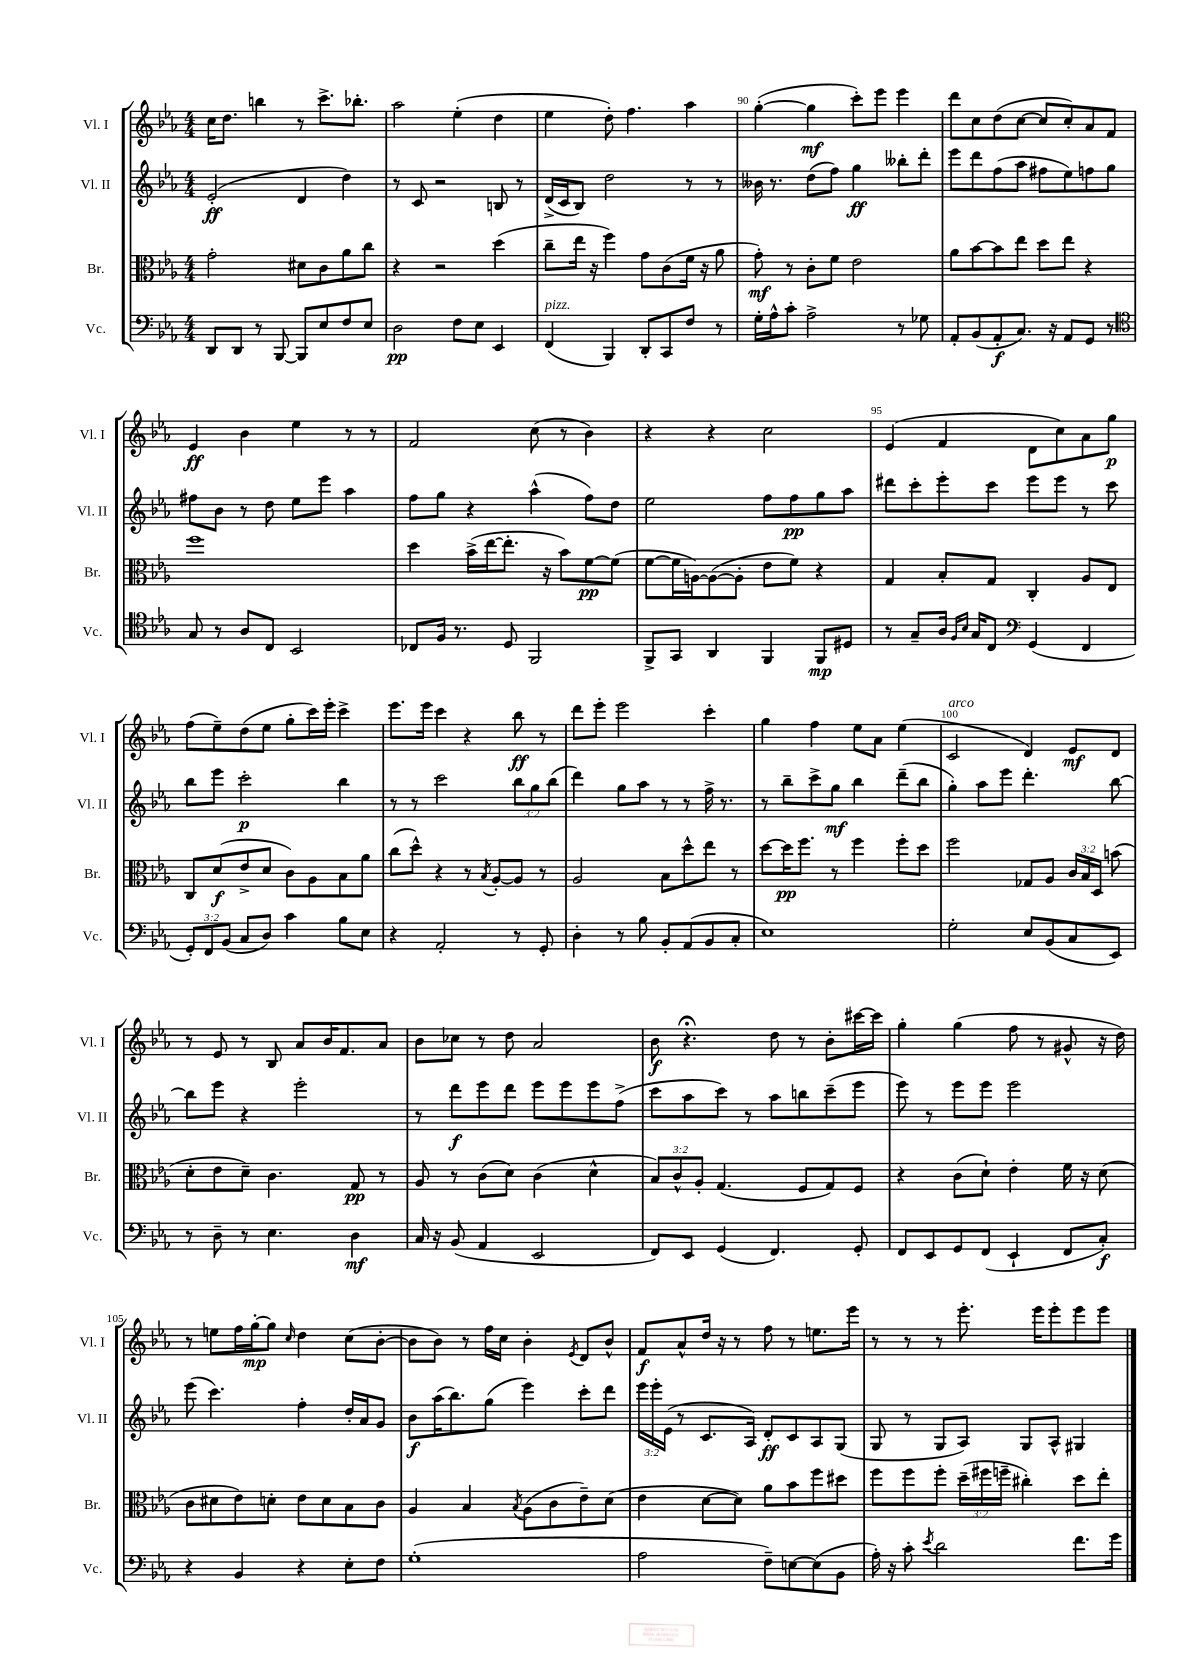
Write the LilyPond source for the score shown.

<<
\new StaffGroup <<
\new Staff = "s0" \with { instrumentName = "Vl. I" shortInstrumentName = "Vl. I" } {
    \clef treble \key ees \major \numericTimeSignature \time 4/4
    \autoBeamOff c''16[ d''8.] b''4 r8 c'''8.[-> bes''8.]-. |
    aes''2 ees''4-.( d''4 |
    ees''4 d''8-.) f''4. aes''4 |
    g''4~-.( g''4\mf c'''8[-.) ees'''8] ees'''4 |
    d'''8[ c''8 d''8( c''8]~ c''8[ c''8-.) aes'8 f'8] |
    ees'4\ff bes'4 ees''4 r8 r8 |
    f'2 c''8( r8 bes'4) |
    r4 r4 c''2 |
    ees'4( f'4 d'8[ c''8) aes'8 g''8]\p |
    f''8[( ees''8--) d''8( ees''8] g''8[-. c'''16) ees'''16]-. c'''4-> |
    ees'''8.[ ees'''16] c'''4 r4 bes''8\ff r8 |
    d'''8[ ees'''8]-. ees'''2 c'''4-. |
    g''4 f''4 ees''8[ aes'8] ees''4( |
    c'2^\markup { \italic "arco" } d'4) ees'8[\mf d'8] |
    r8 ees'8 r8 bes8 aes'8[ bes'16 f'8. aes'8] |
    bes'8[ ces''8] r8 d''8 aes'2 |
    bes'8\f r4.\fermata d''8 r8 bes'8[-. cis'''16~ cis'''16] |
    g''4-. g''4( f''8 r8 gis'8-^ r16 d''16) |
    r8 e''8[ f''16 g''16~-.\mp g''8] \grace { c''16 } d''4 c''8[( bes'8]~-. |
    bes'8[ bes'8]) r8 f''16[ c''16] bes'4-. \acciaccatura { ees'8 } d'8[ bes'8]-^ |
    f'8[\f aes'8-^ d''16] r16 r8 f''8 r8 e''8.[ ees'''16] |
    r8 r8 r8 ees'''8.-. ees'''16[ ees'''8-. ees'''8 ees'''8] \bar "|." |
}
\new Staff = "s1" \with { instrumentName = "Vl. II" shortInstrumentName = "Vl. II" } {
    \clef treble \key ees \major \numericTimeSignature \time 4/4 \override Staff.TupletNumber.text = #tuplet-number::calc-fraction-text
    \autoBeamOff ees'2-.\ff( d'4 d''4) |
    r8 c'8 r2 b8 r8 |
    d'16[->( c'16 bes8]) d''2 r8 r8 |
    beses'16 r8. d''8[( f''8]) g''4\ff beses''8[-. d'''8]-. |
    ees'''8[ d'''8 f''8( aes''8] fis''8[ ees''8) f''8 g''8] |
    fis''8[ bes'8] r8 d''8 ees''8[ ees'''8] aes''4 |
    f''8[ g''8] r4 aes''4-^( f''8[) d''8] |
    ees''2 f''8[ f''8\pp g''8 aes''8] |
    dis'''8[ c'''8-. ees'''8-. c'''8] ees'''8[ ees'''8] r8 c'''8 |
    bes''8[ ees'''8] c'''2-.\p bes''4 |
    r8 r8 c'''2 \tuplet 3/2 { bes''8[ g''8 bes''8]( } |
    d'''4) g''8[ aes''8] r8 r8 f''16-> r8. |
    r8 bes''8[-- c'''8-> g''8]\mf bes''4 d'''8[--( bes''8] |
    g''4-.) aes''8[ ees'''8] d'''4.-. bes''8~ |
    bes''8[ ees'''8] r4 ees'''2-. |
    r8 d'''8[\f ees'''8 d'''8] ees'''8[ ees'''8 ees'''8 f''8]->( |
    c'''8[ aes''8 c'''8]) r8 aes''8[ b''8 c'''8--( ees'''8] |
    ees'''8) r8 ees'''8[ ees'''8] ees'''2 |
    ees'''8( c'''4.) f''4-. d''16[-. aes'16 g'8] |
    bes'8[\f aes''16( bes''8.) g''8]( ees'''4) c'''8[-. d'''8] |
    \tuplet 3/2 { ees'''16[ ees'''16-. ees'16]( } r8 c'8.[ aes16]) d'8[-.\ff c'8 aes8 g8]( |
    g8 r8 g8[ aes8]) g8[ aes8]-^ gis4 \bar "|." |
}
\new Staff = "s2" \with { instrumentName = "Br." shortInstrumentName = "Br." } {
    \clef alto \key ees \major \numericTimeSignature \time 4/4 \override Staff.TupletNumber.text = #tuplet-number::calc-fraction-text
    \autoBeamOff g'2-. dis'8[ c'8 aes'8 c''8] |
    r4 r2 d''4( |
    c''8[-- ees''16] r16 f''4) g'8[ c'8( f'16] r16 aes'8 |
    g'8-.\mf) r8 c'8[-. f'8] ees'2 |
    aes'8[ bes'8~ bes'8 ees''8] d''8[ ees''8] r4 |
    f''1 |
    d''4 bes'16[->( ees''16~ ees''8.]-. r16 bes'8[) f'8~\pp f'8]( |
    f'8[~ f'16 a16~) a8~( a8]-. ees'8[ f'8]) r4 |
    g4 bes8[-. g8] c4-. aes8[ ees8] |
    c8[ d'8\f( ees'8-> d'8] c'8[) aes8 bes8 aes'8] |
    c''8[( d''8]-^) r4 r8 \acciaccatura { bes8 } aes8[~-. aes8] r8 |
    aes2 bes8[ d''8-^ ees''8] r8 |
    d''8[~ d''16\pp f''8.] r8 f''4 f''8[-. d''8] |
    f''2 ges8[ aes8] \tuplet 3/2 { c'16[ bes16 d16] } b'8( |
    d'8[-. ees'8 d'8]--) c'4. g8\pp r8 |
    aes8 r8 c'8[( d'8]) c'4( d'4-^ |
    \tuplet 3/2 { bes8[) c'8-^ aes8]-. } g4.( f8[ g8) f8] |
    r4 c'8[( d'8]-!) ees'4-. f'16 r16 d'8( |
    c'8[ dis'8 ees'8) d'8]-. ees'8[ d'8 bes8 c'8] |
    aes4 bes4 \acciaccatura { bes8 } aes8[( c'8 ees'8--) d'8]( |
    ees'4 d'8[~ d'8]) aes'8[ bes'8 f''8 dis''8] |
    f''8[ f''8 f''8]-. \tuplet 3/2 { d''16[--( fis''16 f''16]-- } cis''4-.) d''8[ ees''8]-. \bar "|." |
}
\new Staff = "s3" \with { instrumentName = "Vc." shortInstrumentName = "Vc." } {
    \clef bass \key ees \major \numericTimeSignature \time 4/4 \override Staff.TupletNumber.text = #tuplet-number::calc-fraction-text
    \autoBeamOff d,8[ d,8] r8 bes,,8~ bes,,8[ ees8 f8 ees8] |
    d2\pp f8[ ees8] ees,4 |
    f,4^\markup { \italic "pizz." }( bes,,4) d,8[-. c,8 f8] r8 |
    g16[-. aes16-^ c'8]-. aes2-> r8 ges8 |
    aes,8[-. bes,8( aes,8-.\f c8.]) r16 aes,8[ g,8] r8 |
    \clef tenor g8 r8 aes8[ c8] bes,2 |
    ces8[ f16] r8. d8 f,2 |
    f,8[-> g,8] aes,4 f,4 f,8[\mp dis8] |
    r8 g8[-- aes16] \grace { f16[ bes16] } g16[ c8] \clef bass g,4( f,4 |
    \tuplet 3/2 { g,8[-.) f,8 bes,8]( } c8[ d8]) c'4 bes8[ ees8] |
    r4 aes,2-. r8 g,8-. |
    d4-. r8 bes8 bes,8[-. aes,8( bes,8 c8]-. |
    ees1) |
    g2-. ees8[ bes,8( c8 ees,8]) |
    r8 d8-- r8 ees4. d4\mf |
    c16 r16 bes,8( aes,4 ees,2 |
    f,8[) ees,8] g,4( f,4.) g,8-. |
    f,8[ ees,8 g,8 f,8]( ees,4-! f,8[ c8]-.\f) |
    r4 bes,4 r4 ees8[-. f8] |
    g1-.( |
    aes2 f8[--) e8~ e8( bes,8] |
    aes16-.) r16 c'8-. \acciaccatura { ees'8 } d'2 f'8.[ g'16] \bar "|." |
}
>>
>>
\layout { \context { \Score currentBarNumber = #87 \override BarNumber.break-visibility = ##(#f #t #t) barNumberVisibility = #(every-nth-bar-number-visible 5) } }
